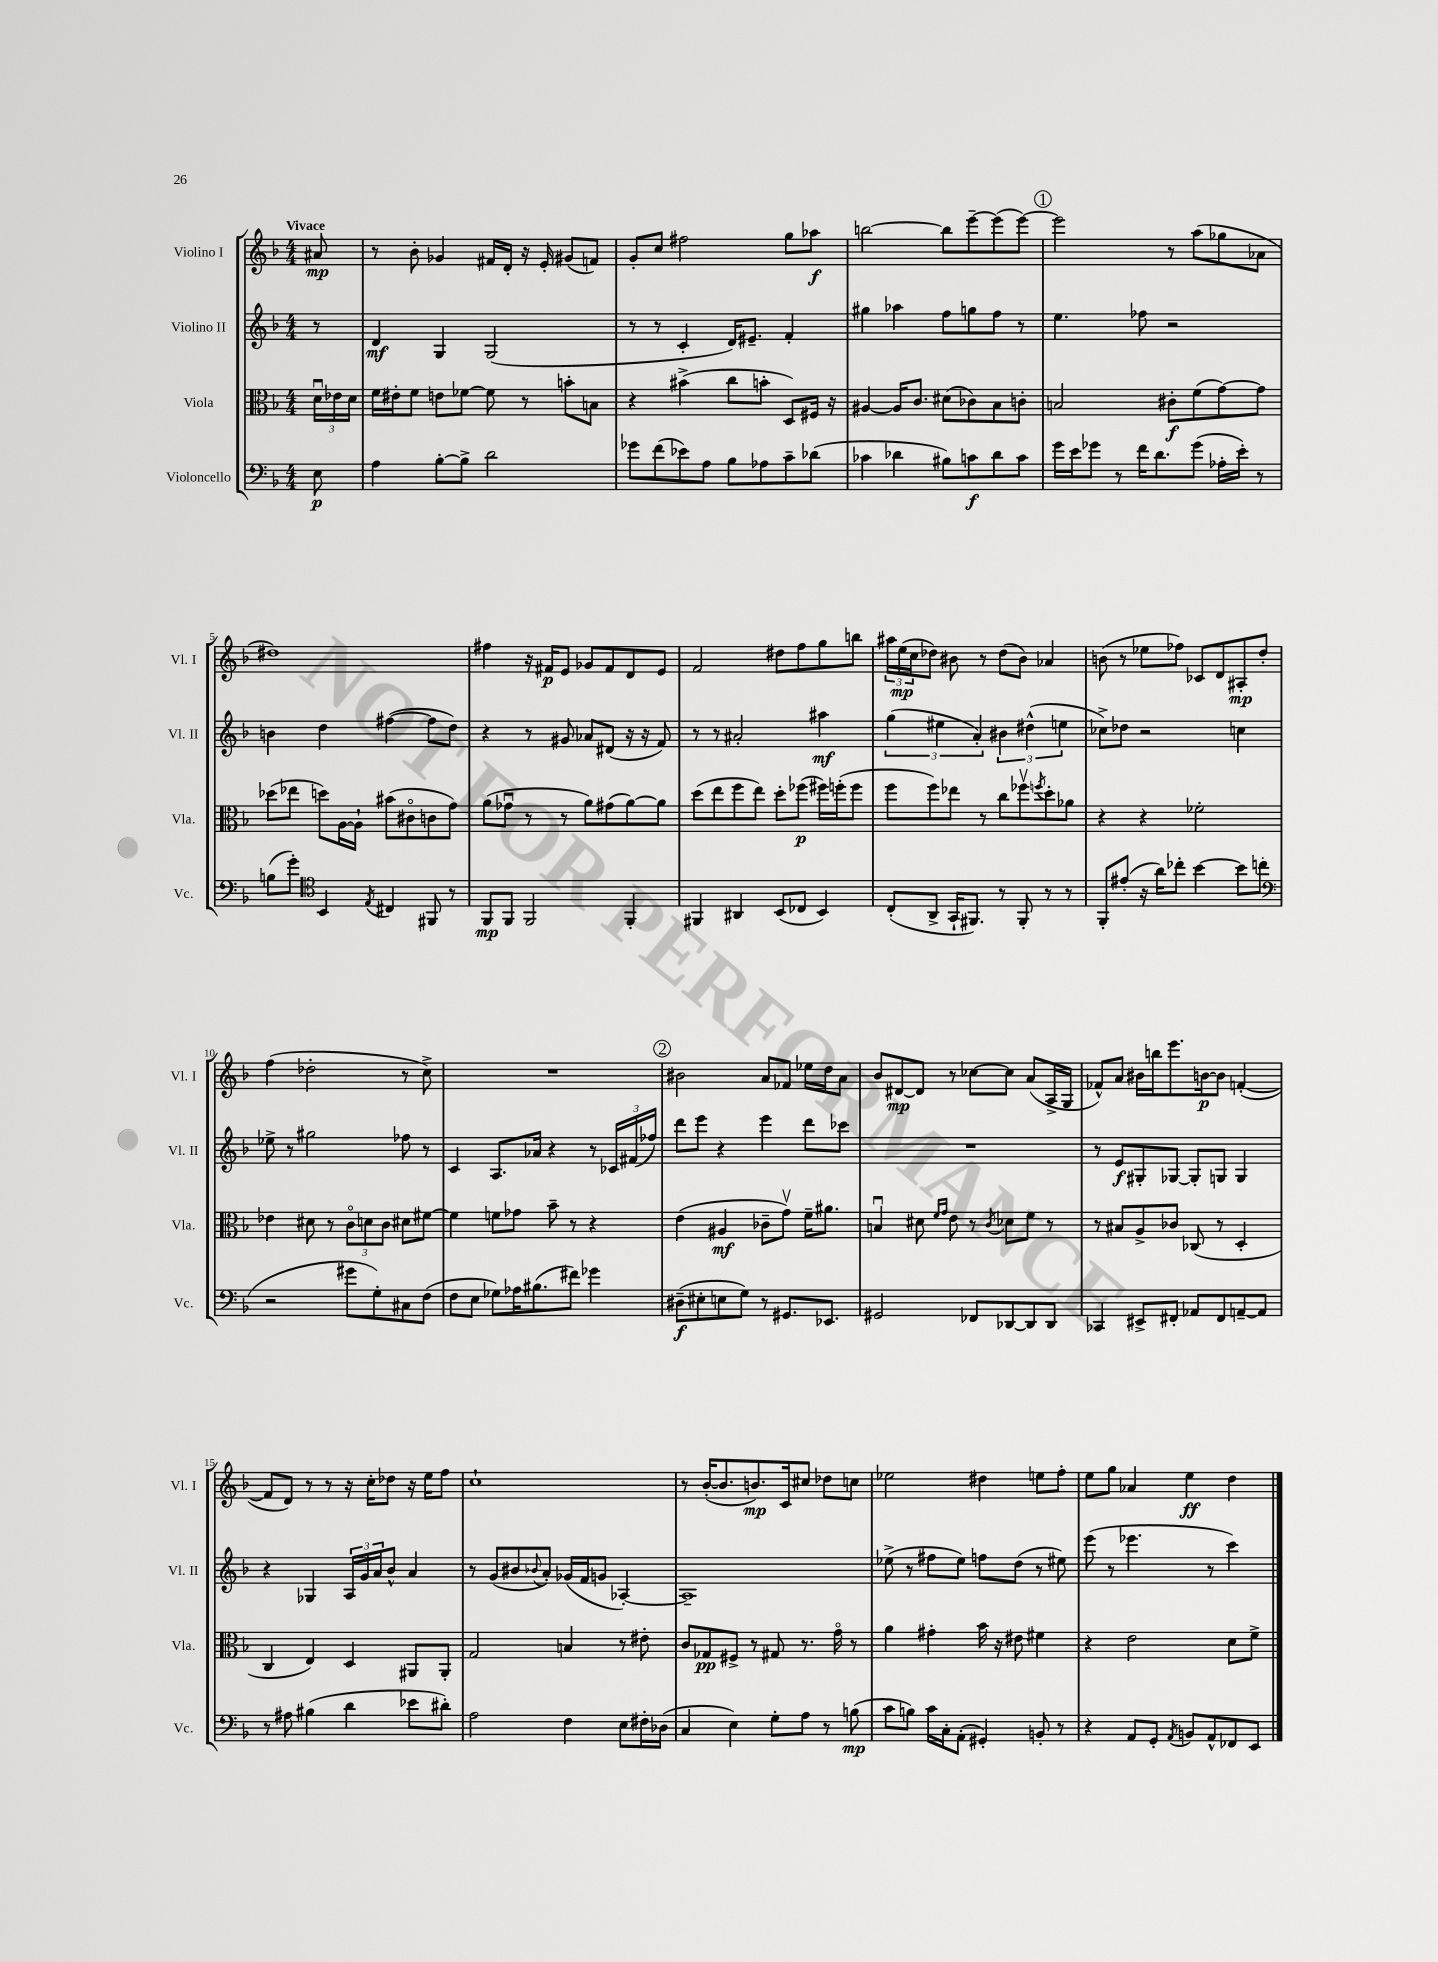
<<
\new StaffGroup <<
\new Staff = "s0" \with { instrumentName = "Violino I" shortInstrumentName = "Vl. I" } {
    \clef treble \key f \major \numericTimeSignature \time 4/4 \partial 8 \tempo "Vivace"
    ais'8\mp |
    r8 bes'8-. ges'4 fis'16 d'16-. r16 e'16-. gis'8( f'8) |
    g'8-. c''8 fis''2 g''8 aes''8\f |
    b''2~ b''8 e'''8~-- e'''8( e'''8~) |
    \mark \markup { \circle "1" } e'''2 r8 a''8( ges''8 aes'8 |
    dis''1) |
    fis''4 r16 fis'16\p e'8 ges'8 fis'8 d'8 e'8 |
    f'2 dis''8 f''8 g''8 b''8 |
    \tuplet 3/2 { ais''16 e''16\mp( c''16 } des''8) bis'8 r8 des''8( bis'8) aes'4 |
    b'8( r8 ees''8 fes''8) ces'8 d'8 ais8-.\mp d''8-. |
    f''4( des''2-. r8 c''8->) |
    R1 |
    \mark \markup { \circle "2" } bis'2 a'8 fes'8 ees''16 d''16 a'8 |
    bes'8 dis'8~\mp dis'8 r8 ces''8~ ces''8 a'8( a16-> g16 |
    fes'8-^) a'8 bis'16 b''16 e'''8. b'16~\p b'8 f'4~-.( |
    f'8 d'8) r8 r8 r16 c''16-. des''8 r16 e''16 f''8 |
    c''1-! |
    r8 bes'16~-.( bes'8. b'8.\mp) c'16 cis''8 des''8 c''8 |
    ees''2 dis''4 e''8 f''8-. |
    e''8 g''8 aes'4 e''4\ff d''4 \bar "|." |
}
\new Staff = "s1" \with { instrumentName = "Violino II" shortInstrumentName = "Vl. II" } {
    \clef treble \key f \major \numericTimeSignature \time 4/4 \partial 8
    r8 |
    d'4\mf g4 g2( |
    r8 r8 c'4-. d'16) eis'8.-- f'4-. |
    gis''4 aes''4 f''8 g''8 f''8 r8 |
    \mark \markup { \circle "1" } e''4. fes''8 r2 |
    b'4 d''4 fis''4~( fis''8 d''8) |
    r4 r8 gis'8 aes'8 dis'8( r16 r16 f'8) |
    r8 r8 ais'2-. ais''4\mf |
    \tuplet 3/2 { g''4( eis''4 a'4-.) } \tuplet 3/2 { bis'4 dis''4-^( e''4 } |
    ces''8->) des''8 r2 c''4 |
    ees''8-> r8 gis''2 fes''8 r8 |
    c'4 a8. aes'16 r4 r8 \tuplet 3/2 { ces'16 fis'16( fes''16) } |
    \mark \markup { \circle "2" } d'''8 e'''8 r4 e'''4 d'''8 ces'''8 |
    R1 |
    r8 e'8\f gis8-. ges8~ ges8-. g8 g4 |
    r4 ges4 \tuplet 3/2 { a16 g'16 a'16 } bes'8-^ a'4 |
    r8 g'8( bis'8 \appoggiatura { bes'8 } a'8-.) ges'16( f'16 g'8 aes4~-.) |
    aes1-- |
    ees''8->( r8 fis''8 ees''8) f''8 d''8( r8 eis''8) |
    e'''8( r8 ees'''4. r8 c'''4) \bar "|." |
}
\new Staff = "s2" \with { instrumentName = "Viola" shortInstrumentName = "Vla." } {
    \clef alto \key f \major \numericTimeSignature \time 4/4 \partial 8
    \tuplet 3/2 { d'16\downbow ees'16 d'16 } |
    f'16 eis'16-. f'8 e'8 fes'8~ fes'8 r8 b'8-. b8 |
    r4 bis'4->( c''8 b'8-. d8) fis16 r16 |
    ais4~ ais16 c'8. dis'8( ces'8) bes8 c'8-. |
    \mark \markup { \circle "1" } b2 cis'8-.\f f'8( g'8~) g'8 |
    des''8( ees''8 d''8) a16~ a16-! bis'8( cis'8\flageolet c'8 g'8) |
    a'8( ges'8\downbow r8 r8 a'8) gis'8( a'8~) a'8 |
    d''8( e''8 f''8 e''8) d''8-. fes''8\p( fis''16) f''16-.( f''8 |
    f''8 f''8) ees''8 r8 c''8 fes''8\upbow \acciaccatura { f''8 } d''8-. aes'8 |
    r4 r4 fes'2-. |
    ees'4 dis'8 r8 \tuplet 3/2 { c'8\flageolet d'8 c'8 } dis'8 fis'8~ |
    fis'4 f'8 ges'8 bes'8-- r8 r4 |
    \mark \markup { \circle "2" } e'4( ais4\mf ces'8-- g'8\upbow) f'16-- ais'8. |
    b4\downbow dis'8 \grace { f'16 g'16 } e'8 r8 \acciaccatura { c'8 } des'8 f'8 r8 |
    r8 bis8 a8-> ces'8 ces8( r8 d4-. |
    c4 e4) d4 ais,8 ais,8-. |
    g2 b4 r8 eis'8-. |
    c'8 ges8\pp fis8-> r8 gis8 r8. g'16\flageolet r8 |
    a'4 gis'4-. bes'16 r16 eis'8 fis'4 |
    r4 e'2 d'8 f'8-> \bar "|." |
}
\new Staff = "s3" \with { instrumentName = "Violoncello" shortInstrumentName = "Vc." } {
    \clef bass \key f \major \numericTimeSignature \time 4/4 \partial 8
    e8\p |
    a4 bes8~-. bes8-> d'2 |
    ges'8 f'8( ees'8) a8 bes8 aes8 c'8-- des'8( |
    ces'4 des'4 bis8) c'8\f des'8 c'8 |
    \mark \markup { \circle "1" } g'16 e'16 ges'8 r8 f'16 d'8. ges'8( aes16-. e'16-.) r8 |
    b8( g'8-.) \clef tenor bes,4 \acciaccatura { e8 } cis4 fis,8 r8 |
    f,8\mp f,8 f,2 f,4-. |
    fis,4 ais,4 bes,8( ces8 bes,4) |
    c8-.( a,8-> g,16-! fis,8.) r8 fis,8-. r8 r8 |
    f,8-. eis'8-.( r16 a'16) ces''8-. bes'4~ bes'8 c''8( |
    \clef bass r2 gis'8 g8-.) cis8 f8( |
    f8 e8 ges8) aes16 bis8.( fis'8) ges'4 |
    \mark \markup { \circle "2" } dis8--\f( eis8-. e8 g8) r8 gis,8. ees,8. |
    gis,2 fes,8 des,8~ des,8 des,8 |
    ces,4 eis,8-> fis,8-. aes,8 fis,8 a,8~-- a,8 |
    r8 ais8 bis4( d'4 ees'8 dis'8-.) |
    a2 f4 e8 fis16-. des16( |
    c4 e4) g8-. a8 r8 b8\mp( |
    c'8 b8) c'16 c16-. a,8-.( gis,4-.) b,8-. r8 |
    r4 a,8 g,8-. \acciaccatura { a,8 } b,8 a,8-^ fes,8 e,8 \bar "|." |
}
>>
>>
